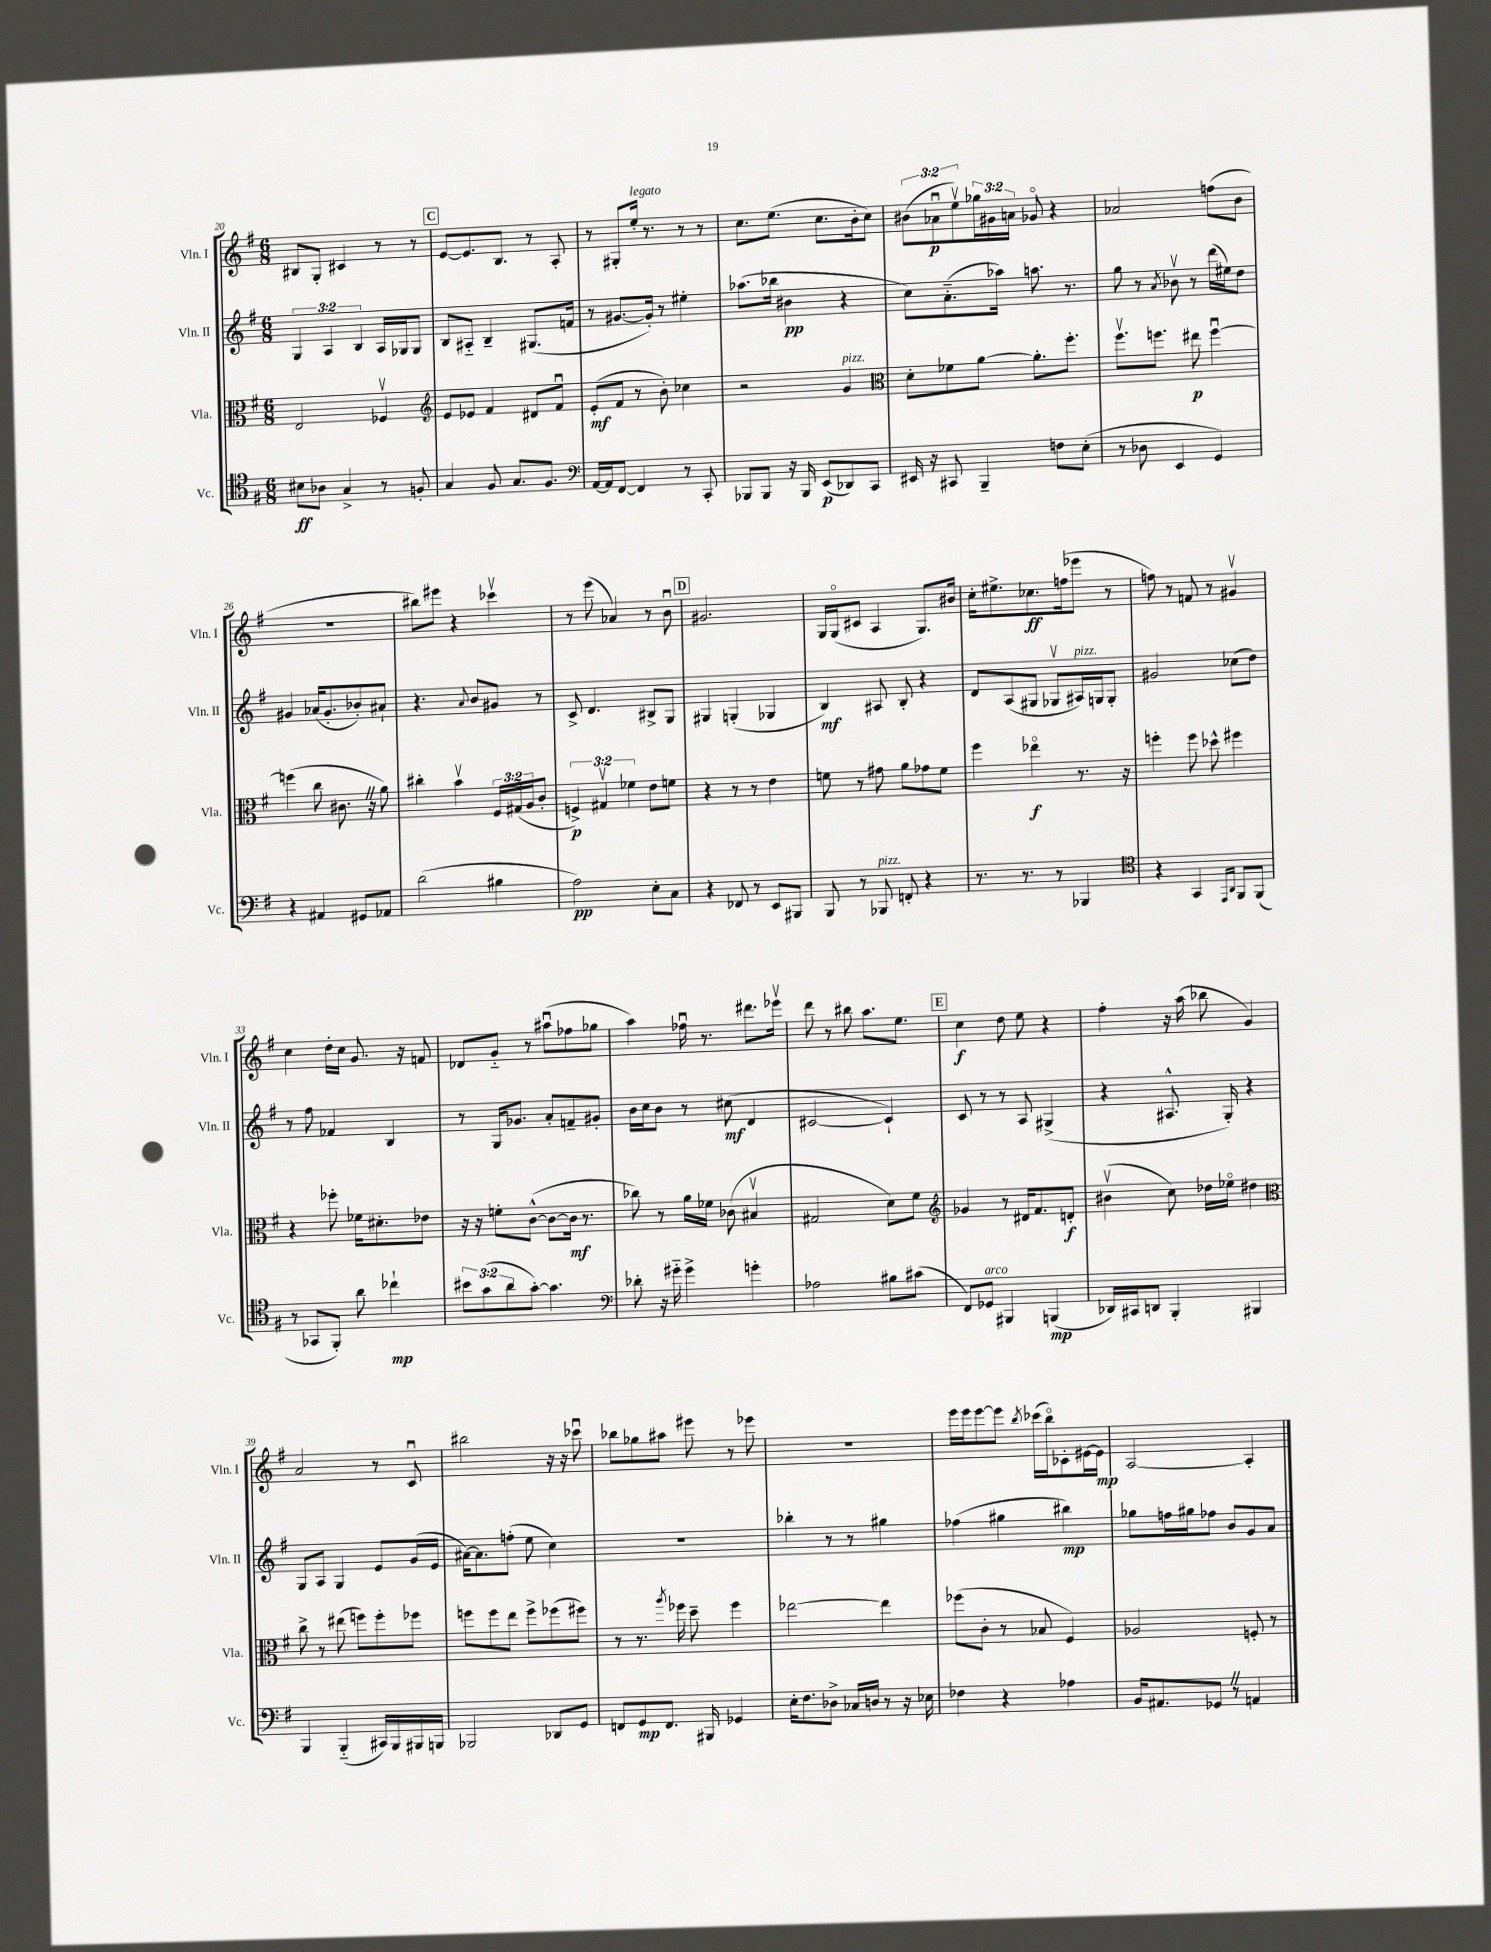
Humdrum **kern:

**kern	**kern	**kern	**kern
*staff4	*staff3	*staff2	*staff1
*clefC4	*clefC3	*clefG2	*clefG2
*k[f#]	*k[f#]	*k[f#]	*k[f#]
*M6/8	*M6/8	*M6/8	*M6/8
8B#	2E	6G	8B#
8A-	.	.	8G'
.	.	6A	.
4G^	.	.	4c#
.	.	6B	.
8r	4F-v	16A	8r
.	.	16G-	.
8F'	.	8G-	8r
=	=	=	=
*	*clefG2	*	*
4G	8e	8B	[8e
.	8e-	8A#'~	8.e]
8F#	4f#	4B~	.
.	.	.	8.B
8.G	.	.	.
.	8d#	(8.G#	8r
8.F#	.	.	.
.	8f#u	.	8A'
.	.	16f	.
=	=	=	=
*clefF4	*	*	*
[16AA	(8e'	8r	8r
16AA]	.	.	.
[8FF#	8f#	[8.g#	8G#'
4FF#]	8r	.	16ee'
.	.	16g#'])	8.r
.	8b')	8r	.
8r	4cc-	4ee#'	8r
8CC'	.	.	8r
=	=	=	=
8BBB-	2r	(8.aa-	8.cc
8BBB-	.	.	.
.	.	16bb-	(8.ee
16r	.	4b#	.
16BBB-	.	.	.
(8EE	.	.	8.cc
8DD-)	4g	4r	.
.	.	.	16b'
8CC	.	.	8cc)
=	=	=	=
*	*clefC3	*	*
16EE#	8d'	8cc)	(12b#
16r	.	.	.
.	.	.	12a-u
8CC#	8f-	(8.a'~	.
.	.	.	12eev)
4BBB~	[8a	.	24gg-
.	.	.	24g#
.	.	16aa-)	.
.	.	.	24a
.	8.a']	8.aa	8g-o
8F	.	.	4r
.	8.ff#'	8.r	.
(8E'	.	.	.
=	=	=	=
8r	8.ff#v	8gg	2a-
8D-	.	8r	.
.	8.ff	.	.
.	.	8qa	.
4EE	.	8b-v	.
.	8ee#	8r	.
4GG)	[4ffu	(16ddd	(8ff
.	.	16ee#)	.
.	.	8dd	8b
=	=	=	=
4r	(4ff]	4g#	2.r
4AA#	8cc	(16a-	.
.	.	8.g#'	.
.	8.c#	.	.
8GG#	.	8b-')	.
.	16r	.	.
8AA-	8a)	8a#`	.
=	=	=	=
(2d	4cc#'	4.r	8bb#)
.	.	.	8eee#
.	4bv	.	4r
.	.	8qqa	.
.	.	8b	.
4B#	24F#	8g#	4ccc-v
.	(24G#	.	.
.	24A	.	.
.	8c'	8r	.
=	=	=	=
2A)	6F^)	8c^	8r
.	.	4.d	(8eee
.	6G#v	.	.
.	.	.	4a-)
.	6f-	.	.
8E'	8e	8B#^	8r
8C	8f	8G	8bu
=	=	=	=
4r	4r	4G#	2.g#
8FF-	8r	(4G'	.
8r	8r	.	.
8EE	4e	4G-	.
8BBB#	.	.	.
=	=	=	=
8BBB	8f	4B)	16G
.	.	.	(16Go
8r	8r	.	8c#
8BBB-	8g#	8A#	4A
8FF'	8a	8B'	.
4r	8g-	4r	8.G)
.	8f	.	.
.	.	.	16b#
=	=	=	=
8.r	4ff#	8d	16cc'
.	.	.	8.ee#^
.	.	(8A	.
8.r	.	.	.
.	4ee-o	8G#	8.cc-
8r	.	8G-v	.
.	.	.	(16ff
4BBB-	8.r	16A#)	8eee-
.	.	16G	.
.	.	8G'	8r
.	16r	.	.
=	=	=	=
*clefC4	*	*	*
4r	4ff'	2g#	8ff)
.	.	.	8r
4GG	8ff	.	8f
.	8dd-^^	.	8r
16qqEE	.	.	.
16qqAA	.	.	.
8FF#	4ff#	(8cc-	4g#v
(8FF#	.	8dd)	.
=	=	=	=
8r	4r	8r	4cc
8GG-	.	8ff#	.
8FF#')	8ff-'	4f-	16dd'
.	.	.	16cc
8a	16f-	.	8.g
.	8.d#'	.	.
4cc-`	.	4B	.
.	.	.	16r
.	8e-	.	8f
=	=	=	=
12b#	16r	8r	8d-
.	16r	.	.
(12g	.	.	.
.	8f'	16G	8g'~
12a	.	.	.
.	.	8.g-	.
[8g')	([8c^^	.	8r
4.g]	8c_	8a'	(8aa#u
.	16c]	8f~	8ff-
.	8.r	.	.
.	.	8g#'	8gg-
=	=	=	=
*clefF4	*	*	*
8d-'	8cc-)	16b	4aa)
.	.	16cc	.
16r	8r	8b	.
16g#'~	.	.	.
4g#^	16a	8r	16ff-u
.	16f-	.	8.r
.	(8c-	(8cc#	.
4g'	4B#v	4d	8.ddd#
.	.	.	16eee-v
=	=	=	=
2A-	2G#	[2c#	8ddd
.	.	.	8r
.	.	.	8bb#
.	.	.	8.aa
8B#	8d)	4c#`])	.
.	.	.	8.ee
(8c#	8f#	.	.
=	=	=	=
*	*clefG2	*	*
8FF#)	4g-	8c	4cc
8GG-	.	8r	.
4BBB#	8r	8r	8dd
.	16d#	8A	8ee
.	8.f#	.	.
(4BBB	.	(4G#^	4r
.	8d'	.	.
=	=	=	=
16DD-)	(4b#v	4r	4ff#'
16CC#	.	.	.
8DD	.	.	.
4BBB'	8cc)	8.A#^^	16r
.	.	.	(16aa
.	16dd-	.	8bb-
.	16ee-o	16G')	.
4BBB#	4dd#	4r	4g)
=	=	=	=
*	*clefC3	*	*
4BBB	8cc^	8G	2a
.	8r	8A	.
(4BBB'~	(8ee#	4G	.
.	8ff)	.	.
16CC#)	8ff'	8e	8r
16BBB	.	.	.
16BBB#	8ff-	(16g	8cu
16BBB	.	16e	.
=	=	=	=
2BBB-	8ff	[16a#)	2bb#
.	.	8.a#]	.
.	8ff	.	.
.	8ee	(8ff'	.
.	8ff^	8ee	.
8DD-	(8ff-	4cc)	16r
.	.	.	16r
8GG	8ff#)	.	8ccc-u
=	=	=	=
8FF	8r	2.r	8bb-
8GG	8.r	.	8gg-
8.FF	.	.	8aa#
.	8qaa	.	.
.	16ff-	.	.
.	8dd~	.	8eee#
16BBB#	.	.	.
4GG-	4ff-	.	8r
.	.	.	8eee-
=	=	=	=
16E'	[2ee-	4bb-'	2.r
8.F#	.	.	.
8D-^	.	8r	.
16C-	.	8r	.
16D	.	.	.
8r	4ee-]	4gg#	.
16r	.	.	.
16E-	.	.	.
=	=	=	=
4F-	(8ff-	(4ff-	16eee
.	.	.	16eee
.	8c'	.	[8eee
4r	8r	4gg#	8eee]
.	.	.	8qbb
.	8B-	.	(16ccc-
.	.	.	16bbo)
4A-	4F#)	4bb#)	8c-'
.	.	.	[16e#
.	.	.	16e#]
=	=	=	=
16BB	2A-	8gg-	[2A
8.AA#	.	.	.
.	.	16ff	.
.	.	16gg#	.
8GG-	.	8ff-	.
8r	.	8b	.
4AA	8F'	8g	4A']
.	8r	8a	.
==	==	==	==
*-	*-	*-	*-
